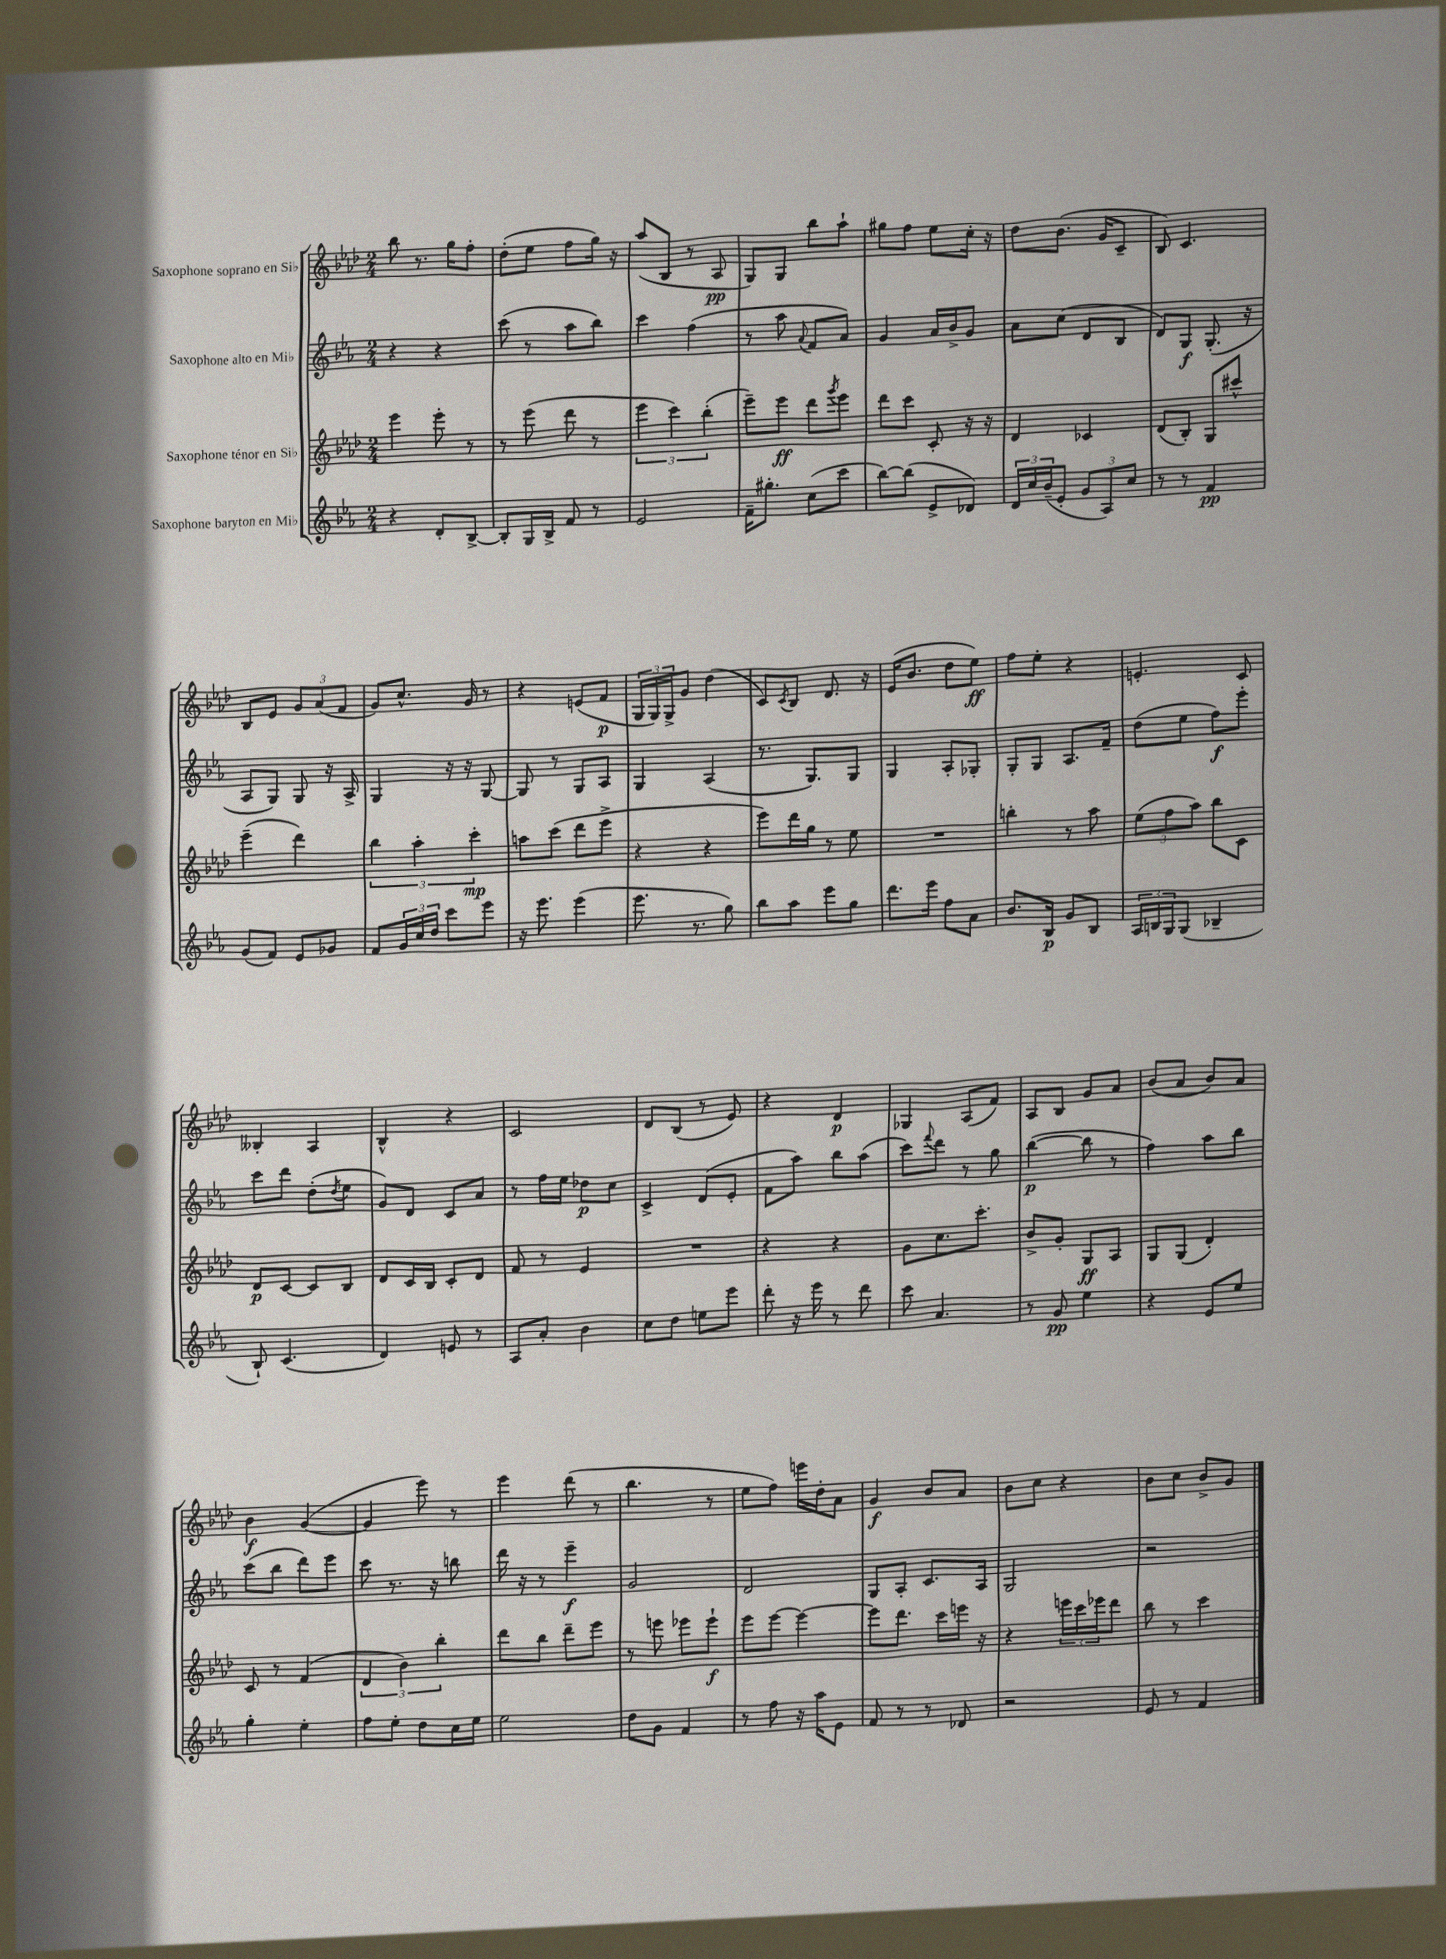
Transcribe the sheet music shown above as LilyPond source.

<<
\new StaffGroup <<
\new Staff = "s0" \with { instrumentName = "Saxophone soprano en Sib" } {
    \clef treble \key aes \major \numericTimeSignature \time 2/4
    bes''8 r8. g''16 f''8-. |
    des''8-.( ees''8 f''8 g''16) r16 |
    aes''8( bes8 r8 aes8\pp |
    g8) g8 bes''8 aes''8-! |
    gis''8 f''8 ees''8 c''16-. r16 |
    des''8 bes'8.( g'16 c'8-- |
    bes8) c'4. |
    bes8 ees'8 \tuplet 3/2 { g'8 aes'8( f'8 } |
    g'8) c''8.-^ g'16 r8 |
    r4 e'8( f'8\p |
    \tuplet 3/2 { g16 g16) g16-> } g'8 des''4( |
    c'8) \acciaccatura { c'8 } bes8 des'8. r16 |
    ees'16( bes'8. des''8 ees''8\ff) |
    f''8 ees''8-. r4 |
    e'4.-. c'8 |
    beses4-. aes4 |
    bes4-^ r4 |
    c'2 |
    des'8 bes8( r8 ees'8) |
    r4 des'4\p |
    ges4 aes8( f'8) |
    aes8 bes8 g'8 aes'8 |
    bes'8( aes'8 bes'8) aes'8 |
    bes'4\f g'4~( |
    g'4 ees'''8) r8 |
    ees'''4 des'''8( r8 |
    bes''4. r8 |
    ees''8 f''8) e'''16 des''16-. aes'8 |
    g'4\f bes'8 aes'8 |
    bes'8 c''8 r4 |
    bes'8 c''8 bes'8-> g'8 \bar "|." |
}
\new Staff = "s1" \with { instrumentName = "Saxophone alto en Mib" } {
    \clef treble \key ees \major \numericTimeSignature \time 2/4
    r4 r4 |
    c'''8( r8 aes''8 bes''8) |
    c'''4 f''4( |
    r8 aes''8 \appoggiatura { aes'8 } f'8 aes'8) |
    g'4 aes'16 bes'16-> g'8 |
    aes'8 c''8( d'8 bes8 |
    d'8) g8\f g8.-.( r16 |
    aes8 g8) g8 r16 aes16-> |
    g4 r16 r16 g8~ |
    g8 r8 g8 aes8 |
    g4 aes4( |
    r8. g8.) g8 |
    g4 aes8-. ges8-. |
    g8-. g8 aes8. f'16-- |
    d''8( ees''8 f''8\f) ees'''8-. |
    c'''8 d'''8 d''8-.( \acciaccatura { d''8 } ees''8 |
    g'8) d'8 c'8 aes'8 |
    r8 f''16 ees''16 des''8\p c''8 |
    c'4-> d'8( ees'8-. |
    f'8 aes''8) bes''8 aes''8( |
    c'''8) \appoggiatura { f'''8 } d'''8 r8 g''8 |
    bes''4~\p( bes''8 r8 |
    f''4) aes''8 bes''8 |
    c'''8( bes''8 d'''8) ees'''8 |
    c'''8 r8. r16 b''8 |
    d'''16 r16 r8 ees'''4--\f |
    g'2 |
    d'2 |
    g8 aes8-. c'8. aes16 |
    g2 |
    r2 \bar "|." |
}
\new Staff = "s2" \with { instrumentName = "Saxophone ténor en Sib" } {
    \clef treble \key aes \major \numericTimeSignature \time 2/4
    ees'''4 ees'''8-. r8 |
    r8 ees'''8( des'''8 r8 |
    \tuplet 3/2 { ees'''4 c'''4) bes''4-.( } |
    ees'''8--) ees'''8\ff des'''8 \acciaccatura { g'''8 } ees'''8 |
    des'''8 c'''8 c'8-. r16 r16 |
    des'4 ces'4 |
    des'8( bes8-.) g8 cis'''8-^ |
    ees'''4--( des'''4) |
    \tuplet 3/2 { bes''4 aes''4-. c'''4-.\mp } |
    a''8 c'''8( des'''8 ees'''8-> |
    r4 r4 |
    ees'''8) des'''16 g''16 r8 ees''8 |
    R2 |
    b''4-. r8 aes''8 |
    \tuplet 3/2 { ees''8( f''8 aes''8) } bes''8 c'8 |
    des'8\p c'8~ c'8 bes8 |
    des'8 c'16 bes16 c'8-. des'8 |
    f'8 r8 ees'4 |
    R2 |
    r4 r4 |
    g'8 c''8. c'''8.-. |
    bes'8-> g'8-. g8\ff aes8 |
    g8 g8( des'4-.) |
    c'8 r8 f'4( |
    \tuplet 3/2 { des'4 bes'4) bes''4-. } |
    des'''8 bes''8 des'''8-- ees'''8 |
    r8 e'''8 ees'''8 ees'''8-!\f |
    ees'''8 ees'''8~ ees'''4~ |
    ees'''8 des'''8. c'''16 e'''16 r16 |
    r4 \tuplet 3/2 { e'''16 c'''16 ees'''16 } des'''8 |
    bes''8 r8 c'''4 \bar "|." |
}
\new Staff = "s3" \with { instrumentName = "Saxophone baryton en Mib" } {
    \clef treble \key ees \major \numericTimeSignature \time 2/4
    r4 d'8-. bes8~-> |
    bes8-. g16 bes16-> f'8 r8 |
    ees'2 |
    f'16-- gis''8.-. c''8( c'''8 |
    bes''8~) bes''8( ees'8-> des'8) |
    \tuplet 3/2 { d'16 c''16 bes'16--( } ees'8-. \tuplet 3/2 { g'8 aes8) c''8 } |
    r8 r8 f'4\pp |
    g'8( f'8) ees'8 ges'8 |
    f'8 \tuplet 3/2 { g'16 c''16 d''16 } c'''8 ees'''8 |
    r16 ees'''8. ees'''4( |
    ees'''8. r8. g''8) |
    bes''8 aes''8 ees'''8 g''8 |
    d'''8. ees'''16 f''8 aes'8 |
    bes'8. bes16\p g'8 bes8 |
    \tuplet 3/2 { aes16 b16 g16 } g8( bes4-- |
    bes8-!) c'4.( |
    d'4) e'8 r8 |
    aes8 aes'8-. bes'4 |
    c''8 d''8 e''8 ees'''8 |
    d'''8-. r16 ees'''16 r8 d'''8 |
    c'''8 aes'4. |
    r8 g'8\pp ees''4 |
    r4 ees'8 ees''8 |
    g''4-. ees''4-. |
    f''8 ees''8-. d''8 c''16 ees''16 |
    ees''2 |
    d''8 g'8 f'4 |
    r8 f''8 r16 aes''16 ees'8 |
    f'8 r8 r8 des'8 |
    r2 |
    ees'8 r8 f'4 \bar "|." |
}
>>
>>
\layout { \context { \Score \remove "Bar_number_engraver" } }
